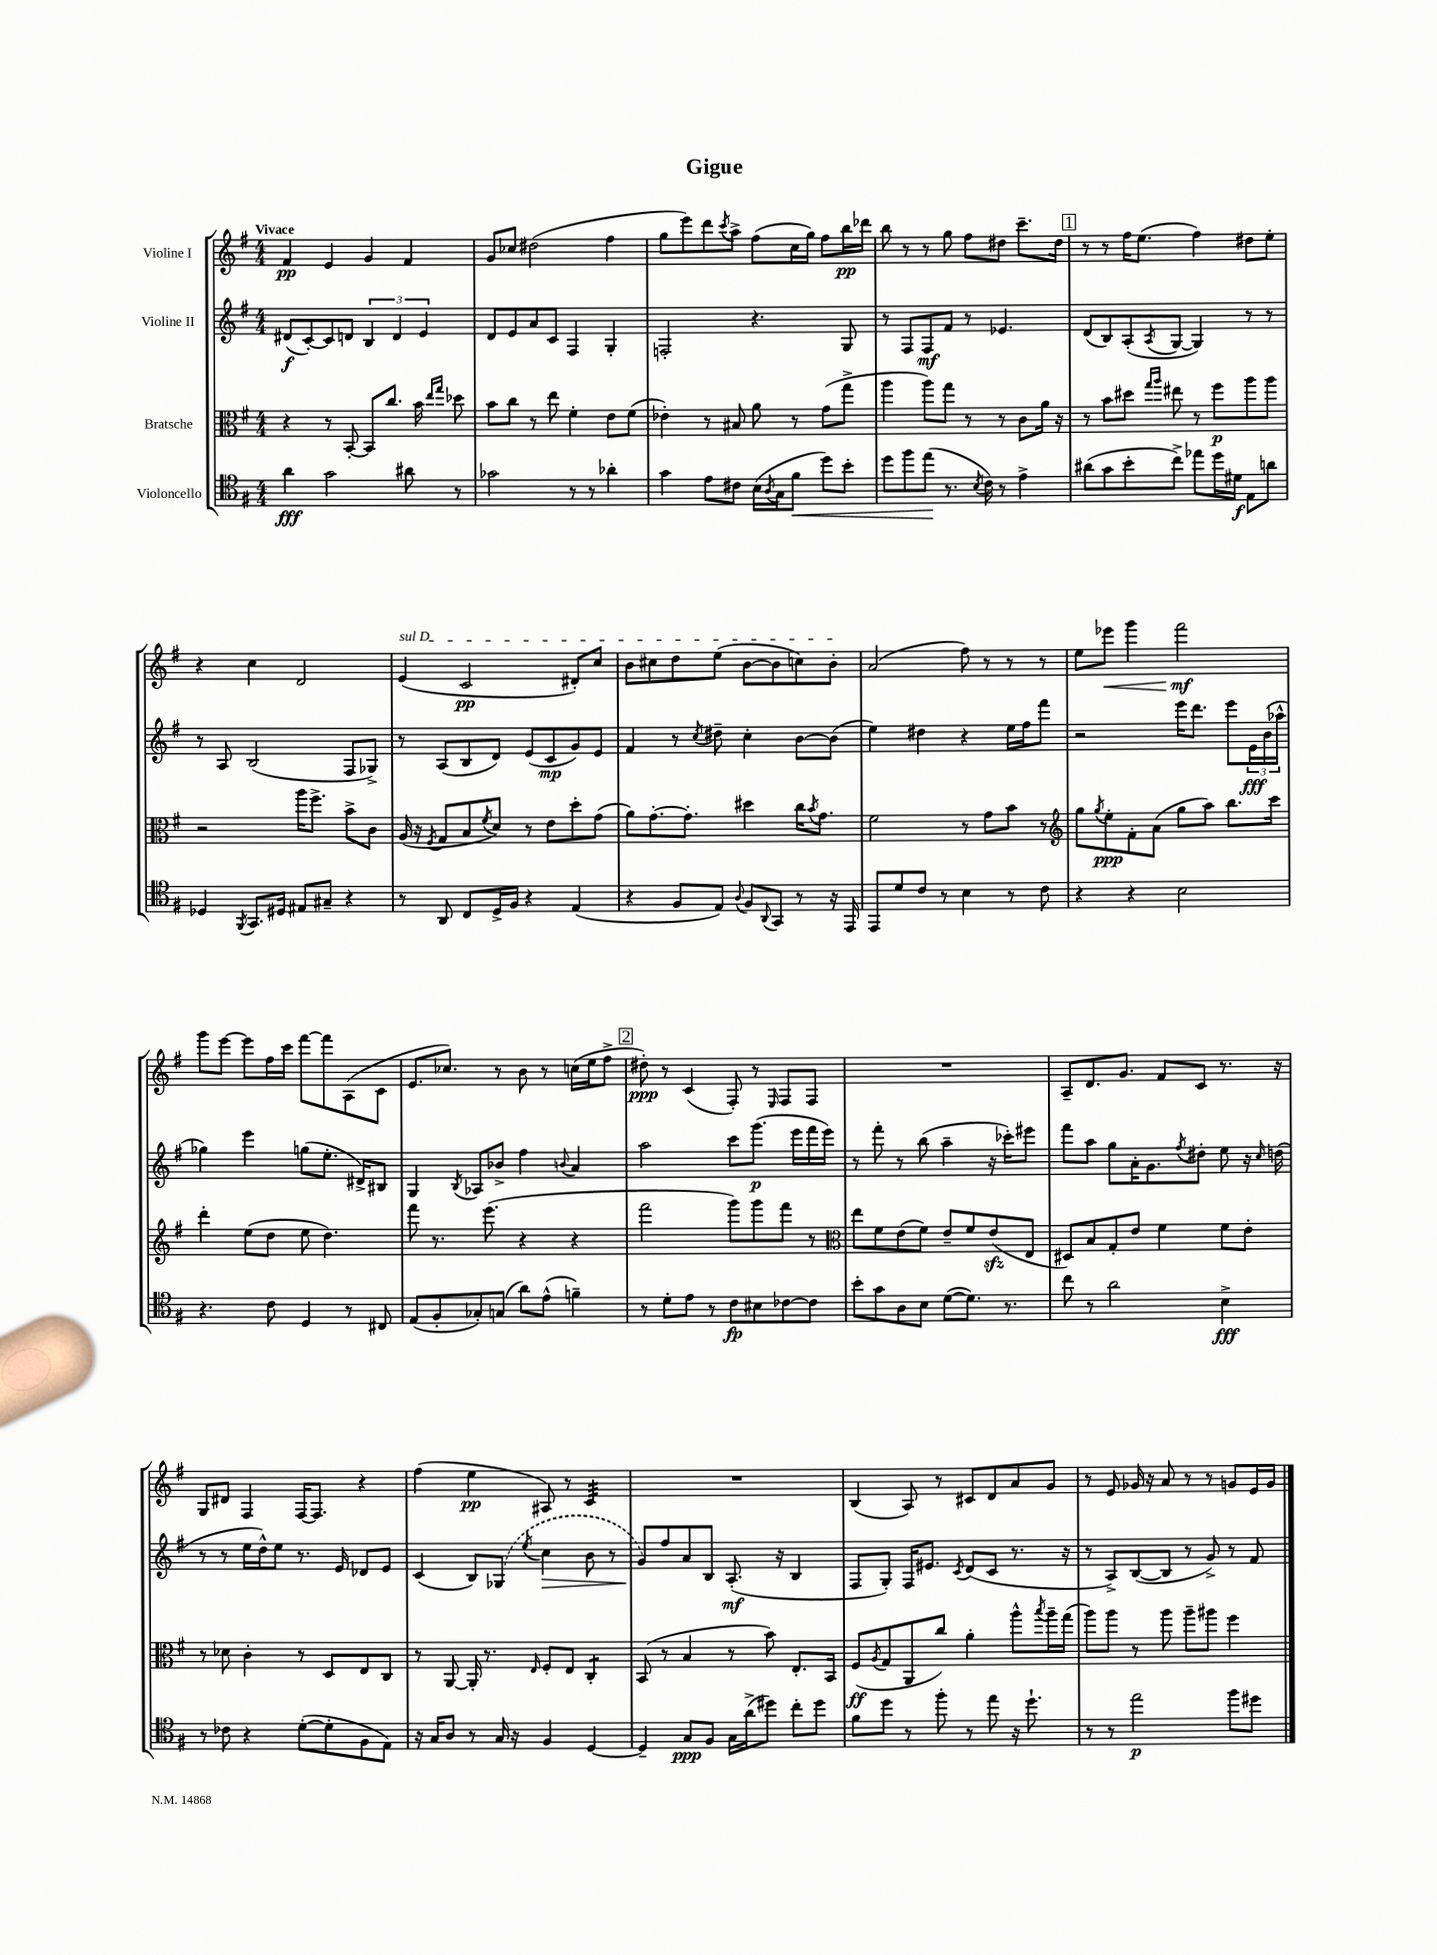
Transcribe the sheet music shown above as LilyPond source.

\header { title = "Gigue" }
<<
\new StaffGroup <<
\new Staff = "s0" \with { instrumentName = "Violine I" } {
    \clef treble \key g \major \numericTimeSignature \time 4/4 \tempo "Vivace"
    fis'4\pp e'4 g'4 fis'4 |
    g'8 ces''8 dis''2( fis''4 |
    g''8 e'''8) d'''8 \acciaccatura { c'''8 } a''8-> fis''8( c''16 g''16) fis''8 b''16\pp des'''16 |
    b''8 r8 r8 g''8 fis''8 dis''8 c'''8.-- dis''16 |
    \mark \markup { \box "1" } r8 r8 fis''16 e''8.( fis''4) dis''8 e''8-. |
    r4 c''4 d'2 |
    \once \override TextSpanner.bound-details.left.text = \markup { \italic "sul D" } e'4\startTextSpan( c'2\pp dis'8-.) c''8 |
    b'8 cis''8 d''8 e''8( b'8~ b'8 c''8) b'8-.\stopTextSpan |
    a'2( fis''8) r8 r8 r8 |
    e''8 ees'''8\< g'''4 fis'''2\mf\! |
    g'''8 e'''8~ e'''8 fis''16 c'''16 fis'''8~ fis'''8 a8( c'8 |
    e'8. ces''8.) r8 b'8 r8 c''16( e''16 fis''8-> |
    \mark \markup { \box "2" } dis''8-.\ppp) r8 c'4( fis8-.) r8 \grace { e16 } fis8 fis8 |
    R1 |
    a8-- d'8. g'8. fis'8 c'8 r8. r16 |
    g8 dis'8 fis4 fis16~ fis8. r4 |
    fis''4( e''4\pp ais8) r8 c'4:32 |
    R1 |
    b4( a8) r8 cis'8 d'8 a'8 g'8 |
    r8 e'8 ges'16 r16 a'8 r8 r8 g'8 e'16 g'16 \bar "|." |
}
\new Staff = "s1" \with { instrumentName = "Violine II" } {
    \clef treble \key g \major \numericTimeSignature \time 4/4
    dis'8\f( c'8~-.) c'8 d'8 \tuplet 3/2 { b4 d'4 e'4 } |
    d'8 e'8 a'8 c'8 fis4 g4-. |
    f2-. r4. g8 |
    r8 fis8 fis8\mf fis'8 r8 ees'4. |
    \mark \markup { \box "1" } d'8( b8) a8-.( \acciaccatura { a8 } g8~ g4) r8 r8 |
    r8 a8 b2( fis8 ges8->) |
    r8 a8( b8 d'8) e'8( c'8\mp g'8) e'8 |
    fis'4 r8 \acciaccatura { c''8 } dis''8-- c''4-. b'8~ b'8( |
    e''4) dis''4 r4 e''16 fis''16 fis'''8 |
    r2 e'''16 d'''8. e'''8 \tuplet 3/2 { e'16\fff b'16( aes''16-^ } |
    ges''4) e'''4 g''8( e''8.-. dis'16->) bis8 |
    g4 \acciaccatura { b8 } aes8 bes'8-> fis''4 \appoggiatura { b'8 } a'4 |
    \mark \markup { \box "2" } a''2 c'''8 g'''8.\p( e'''16 fis'''16 e'''16) |
    r8 fis'''8-. r8 b''8( a''4-- r16 ces'''16-.) eis'''8 |
    fis'''8 a''8 g''8 a'16-. g'8. \acciaccatura { fis''8 } dis''8-. e''8 r16 \grace { c''16 } d''16( |
    r8 r8 e''16 d''16-^) e''8 r8. e'16 des'8 e'8 |
    c'4( b8) \once \slurDashed ges8( \acciaccatura { e''8 } c''4\> b'8 r8 |
    g'8\!) fis''8 a'8 b8 a8.-.\mf( r16 b4 |
    fis8 g8-.) fis16 eis'8. \acciaccatura { c'8 } d'8( c'8 r8. r16 |
    r8 a8->) b8~( b8 r8 g'8->) r8 fis'8 \bar "|." |
}
\new Staff = "s2" \with { instrumentName = "Bratsche" } {
    \clef alto \key g \major \numericTimeSignature \time 4/4
    r4 r8 b,8~-. b,8 c''8. b'16 \grace { e''16 g''16 } des''8 |
    b'8 c''8 r8 e''8 fis'4-. e'8 fis'8( |
    ees'4-.) r8 bis8 a'8 r8 g'8( g''8-> |
    a''4 a''8) g''8 r8 r8 c'8 a'16 r16 |
    \mark \markup { \box "1" } r8 b'8 dis''8 \grace { g''16 a''16 } eis''8 r8 fis''8\p a''8 a''8 |
    r2 a''16 fis''8.-> b'8-> c'8 |
    a16( r16 \acciaccatura { fis8 } g8 b8 \acciaccatura { fis'8 } d'8) r8 e'8 d''8-. g'8( |
    a'8) g'8.~-. g'8.-. dis''4 c''16 \acciaccatura { b'8 } g'8. |
    fis'2 r8 g'8 b'8 r8 |
    \clef treble g''8 \acciaccatura { g''8 } e''8-.\ppp fis'8-. a'8( g''8 a''8) b''8. c'''16 |
    d'''4-. e''8( d''8 e''8 d''4.) |
    fis'''8 r8. e'''8.( r4 r4 |
    \mark \markup { \box "2" } fis'''2 g'''8) g'''8 fis'''8 r8 |
    \clef alto e''8 fis'8 e'8( fis'8) e'8-- fis'8 e'8\sfz( e8 |
    dis8) b8 g8-. e'8 fis'4 fis'8 e'8-. |
    r8 des'8 c'4-. r8 d8 e8 c8 |
    r8 a,8~ a,16-. r8. \grace { e16 } fis8-. e8 c4:8-. |
    b,8( r8 b4 r8 b'8) e8.-. b,16 |
    fis8\ff( \acciaccatura { a8 } g8 a,8 c''8) a'4-. a''8-^ \acciaccatura { b''8 } a''16-- g''16( |
    a''8) a''8 r8 a''8 a''8-- ais''8 fis''4 \bar "|." |
}
\new Staff = "s3" \with { instrumentName = "Violoncello" } {
    \clef tenor \key g \major \numericTimeSignature \time 4/4
    a'4\fff g'2 ais'8 r8 |
    ges'2 r8 r8 aes'4-. |
    g'4 e'8 cis'8 b16( \acciaccatura { a8 } g16 fis'8\< d''8) b'8-. |
    d''8 fis''8 e''8\!( r8. \acciaccatura { b8 } c'16) r8 e'4-> |
    \mark \markup { \box "1" } ais'8( g'8 b'8-. c''8->) ees''8 d''16 dis'16\f e8 a'8 |
    des4 \acciaccatura { fis,8 } g,8. dis16 eis8 gis8-- r4 |
    r8 a,8 c8 d16-> fis16 r4 e4( |
    r4 fis8 e8) \appoggiatura { a8 } fis8 \appoggiatura { a,8 } g,8 r8 r16 e,16 |
    e,8 d'8 c'8 r8 b4 r8 c'8 |
    r4 r4 b2 |
    r4. c'8 d4 r8 cis8 |
    e8( fis8-. ges8-.) g8( a'8) e'8-^( f'4--) |
    \mark \markup { \box "2" } r8 d'8-. e'8 r8 c'8\fp bis8 ces'8~ ces'8 |
    b'8-. g'8 a8 b8 d'8~( d'8.) r8. |
    c''8 r8 a'2 b4->\fff |
    r8 ces'8 r4 d'8~-.( d'8-. fis8 e8) |
    r16 g16 a8 r8 g16 r16 fis4 d4~ |
    d4-- g8\ppp fis8 g16 a'16->( dis''8) c''8-. dis''8 |
    fis'8 d''8 r8 fis''8-. r8 e''8 r16 d''8.-! |
    r8 r8 e''2\p fis''8 dis''8 \bar "|." |
}
>>
>>
\layout { \context { \Score \remove "Bar_number_engraver" } }
